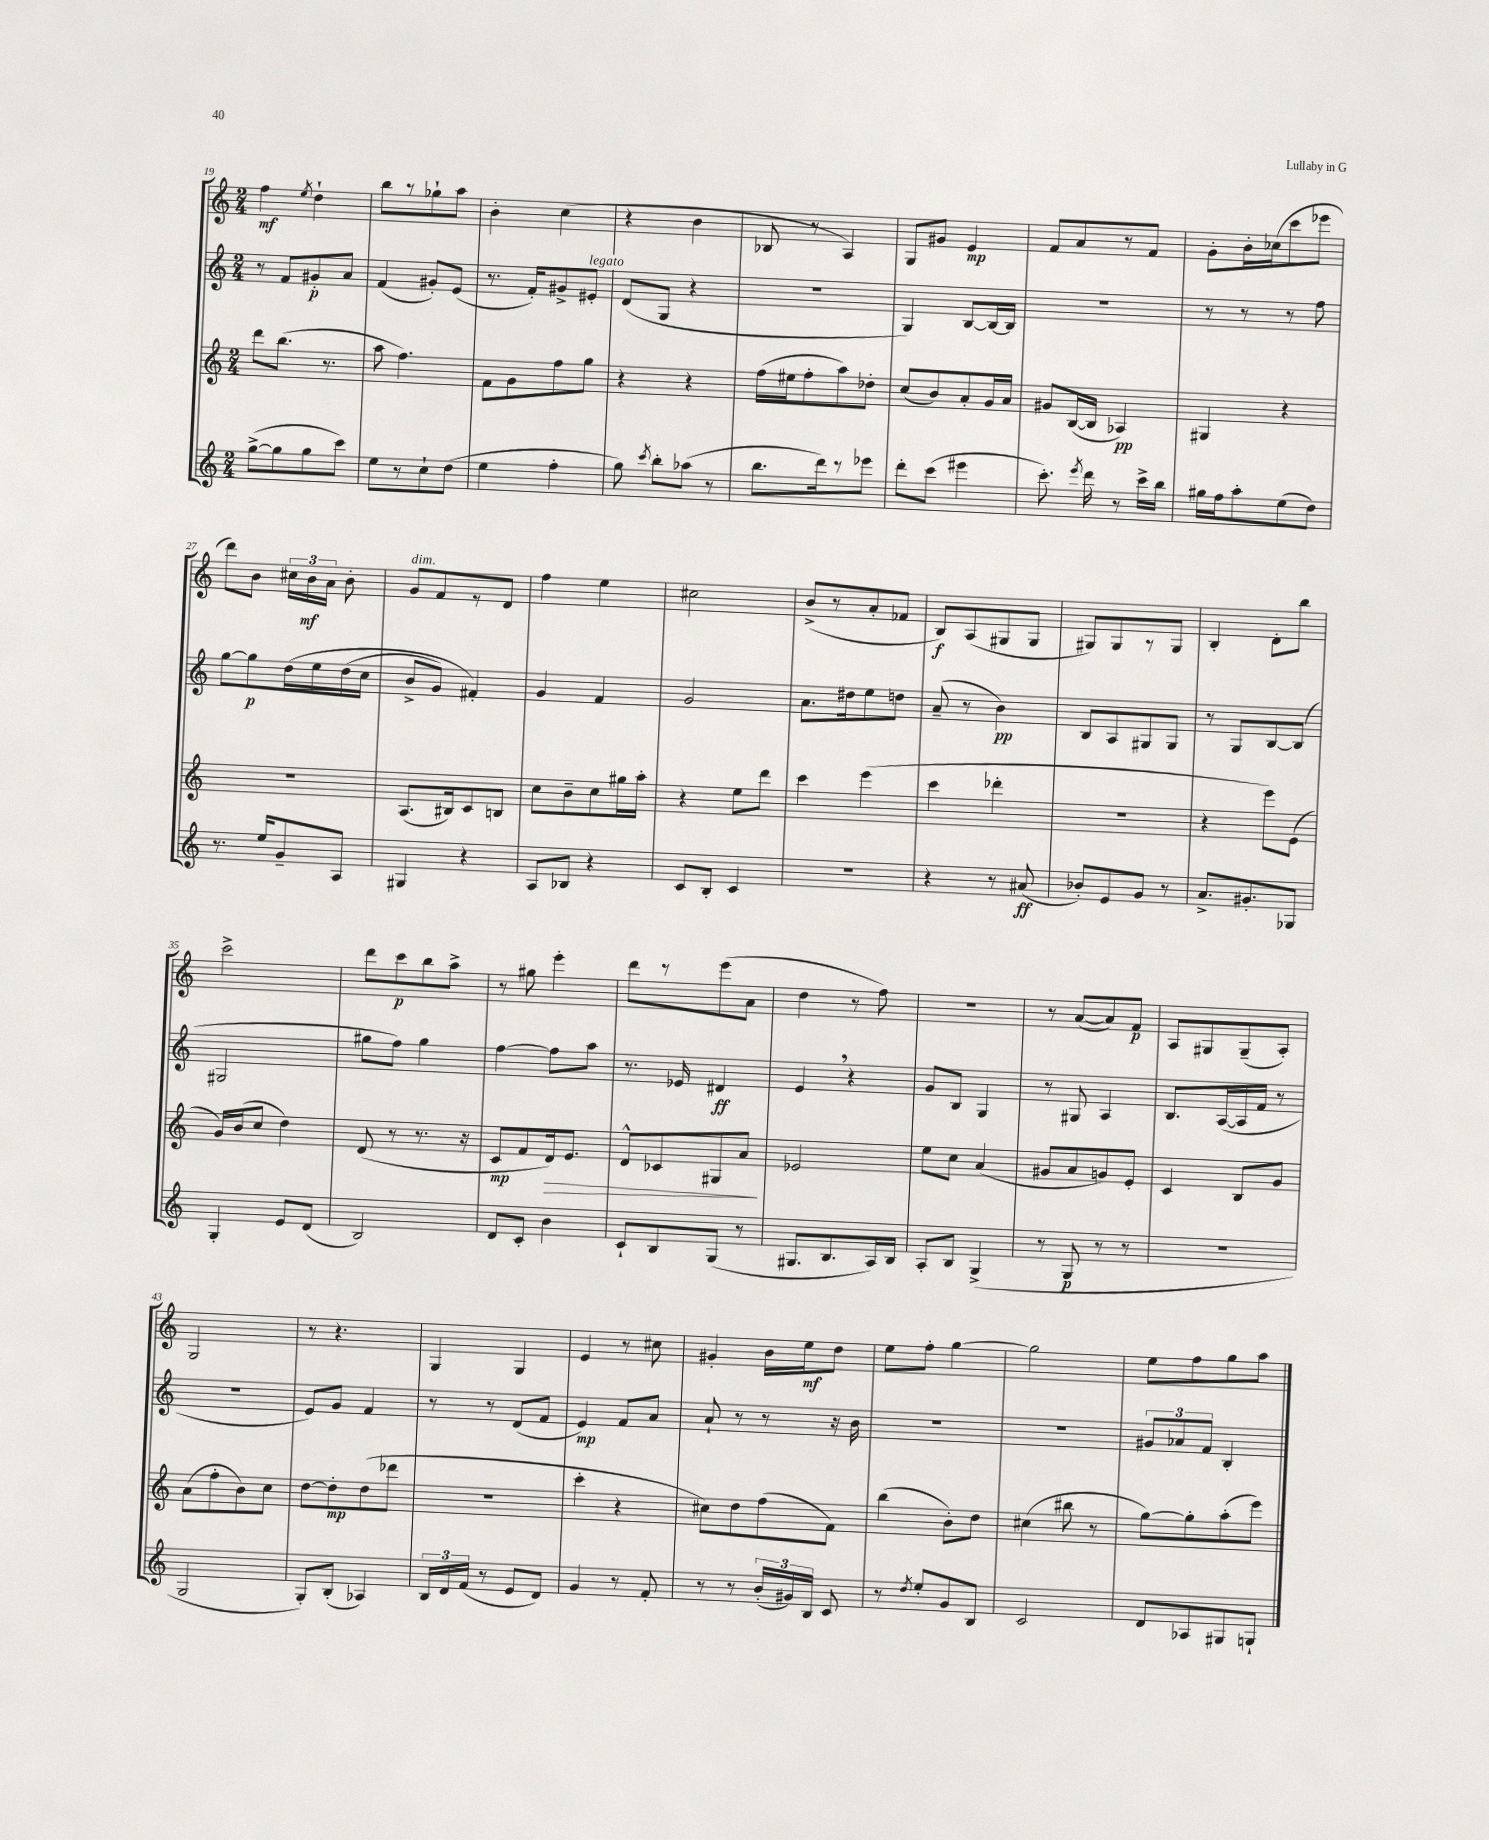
<<
\new StaffGroup <<
\new Staff = "s0" {
    \clef treble \key c \major \numericTimeSignature \time 2/4
    \autoBeamOff f''4\mf \acciaccatura { e''8 } d''4-! |
    b''8[ r8 ges''8-! a''8] |
    b'4-. c''4( |
    r4 b'4 |
    bes8 r8 a4) |
    g8[ gis'8] e'4\mp |
    f'8[ a'8 r8 f'8] |
    g'8[-. b'16-. ces''16( c'''8 ees'''8] |
    d'''8[) b'8] \tuplet 3/2 { cis''16[ b'16\mf a'16] } b'8-. |
    g'8[^\markup { \italic "dim." } f'8 r8 d'8] |
    f''4 e''4 |
    cis''2 |
    b'8[->( r8 a'8-. fes'8] |
    b8[\f) a8( gis8 gis8] |
    gis8[) gis8 r8 gis8] |
    b4-. d'8[-. b''8] |
    c'''2-> |
    d'''8[ c'''8\p b''8 a''8]-> |
    r8 gis''8 e'''4-. |
    d'''8[ r8 e'''8( a'8] |
    d''4 r8 f''8) |
    R2 |
    r8 a'8[~( a'8) f'8]\p |
    a8[ gis8 gis8--( a8]-.) |
    g2 |
    r8 r4. |
    g4 g4 |
    e'4 r8 cis''8 |
    gis'4-. b'16[ e''16\mf d''8] |
    e''8[ f''8]-. g''4~ |
    g''2 |
    e''8[ f''8 g''8 a''8] \bar "|." |
}
\new Staff = "s1" {
    \clef treble \key c \major \numericTimeSignature \time 2/4
    \autoBeamOff r8 f'8[ gis'8-.\p a'8] |
    f'4( gis'8[-.) e'8]( |
    r8. f'16[-.) gis'8-> eis'8]-.^\markup { \italic "legato" } |
    d'8[( g8] r4 |
    R2 |
    g4) b8[~ b16~ b16] |
    R2 |
    r8 r8 r8 f''8 |
    g''8[~ g''8\p d''16\( e''16 d''16( c''16] |
    b'8[-> g'8]) fis'4-.\) |
    g'4 f'4 |
    g'2 |
    a'8.[ dis''16 e''8 d''8] |
    a'8--( r8 b'4\pp) |
    b8[ a8 gis8 gis8] |
    r8 g8[ b8~ b8]( |
    gis2 |
    gis''8[ f''8]) gis''4 |
    f''4~ f''8[ a''8] |
    r8. ees'16 dis'4\ff |
    e'4 \breathe r4 |
    g'8[ b8] g4 |
    r8 gis8 a4 |
    b8.[ a16~( a16 f'16] r8 |
    r2 |
    e'8[) g'8] f'4 |
    r8 r8 d'8[( f'8] |
    e'4\mp) f'8[ a'8] |
    a'8-! r8 r8 r16 b'16 |
    r2 |
    R2 |
    \tuplet 3/2 { gis'8[ aes'8 f'8] } b4-. \bar "|." |
}
\new Staff = "s2" {
    \clef treble \key c \major \numericTimeSignature \time 2/4
    \autoBeamOff d'''8[ b''8.]( r8. |
    a''8 f''4.) |
    f'8[ g'8 f''8 g''8] |
    r4 r4 |
    f''16[( eis''16 f''8-. a''8) des''8]-. |
    c''8[( b'8) a'8-. g'16 a'16] |
    gis'8[ b16~( b16] aes4\pp) |
    gis4 r4 |
    r2 |
    a8.[( bis16) c'8 b8] |
    c''8[ b'8-- c''8 gis''16 a''16]-. |
    r4 e''8[ d'''8] |
    c'''4 e'''4( |
    c'''4 des'''4-. |
    r2 |
    r4 e'''8[) e'8]( |
    g'16[) b'16( c''8] d''4) |
    d'8( r8 r8. r16 |
    c'8[\mp f'8 d'16\>) e'8.] |
    d'8[-^ ces'8 gis8 a'8]\! |
    ees'2 |
    e''8[ c''8] a'4( |
    gis'8[ a'8 g'8) e'8]-. |
    c'4 b8[ g'8] |
    a'8[( f''8-. b'8) c''8] |
    d''8[~ d''8-.\mp d''8( des'''8] |
    R2 |
    c'''4-. r4 |
    cis''8[) d''8 f''8( f'8]) |
    b''4( b'8[-.) d''8] |
    cis''4( bis''8 r8 |
    g''8[~) g''8-. a''8-.( e'''8]) \bar "|." |
}
\new Staff = "s3" {
    \clef treble \key c \major \numericTimeSignature \time 2/4
    \autoBeamOff g''8[~->( g''8 g''8 c'''8]) |
    e''8[ r8 c''8-! d''8]( |
    e''4 f''4-. |
    g''8) \acciaccatura { c'''8 } b''8[-. aes''8]( r8 |
    b''8.[ d'''16) r8 ees'''8] |
    d'''8[-. c'''8]( eis'''4 |
    c'''8.-.) \acciaccatura { e'''8 } d'''16 r8 c'''16[-> b''16] |
    gis''16[ f''16 a''8-. e''8( d''8]) |
    r8. e''16[ g'8-- a8] |
    gis4 r4 |
    a8[ bes8] r4 |
    c'8[ b8]-. c'4 |
    r2 |
    r4 r8 ais'8\ff( |
    bes'8[-.) e'8 g'8] r8 |
    a'8.[-> gis'8.-. ges8] |
    g4-. e'8[ d'8]( |
    b2) |
    d'8[ c'8]-. b'4 |
    c'8[-! b8 g8]( r8 |
    gis8.[ b8. a16) b16] |
    a8[-. b8] g4->( |
    r8 g8\p r8 r8 |
    r2 |
    g2 |
    g8[-.) b8]-.( aes4) |
    \tuplet 3/2 { b16[ d'16 f'16]( } r8 e'8[ d'8]) |
    g'4 r8 f'8-. |
    r8 r8 \tuplet 3/2 { b'16[-.( gis'16) b16] } c'8 |
    r8 \acciaccatura { d''8 } e''8[-. g'8 b8] |
    c'2 |
    d'8[ aes8 gis8 g8]-! \bar "|." |
}
>>
>>
\layout { \context { \Score currentBarNumber = #19 } }
